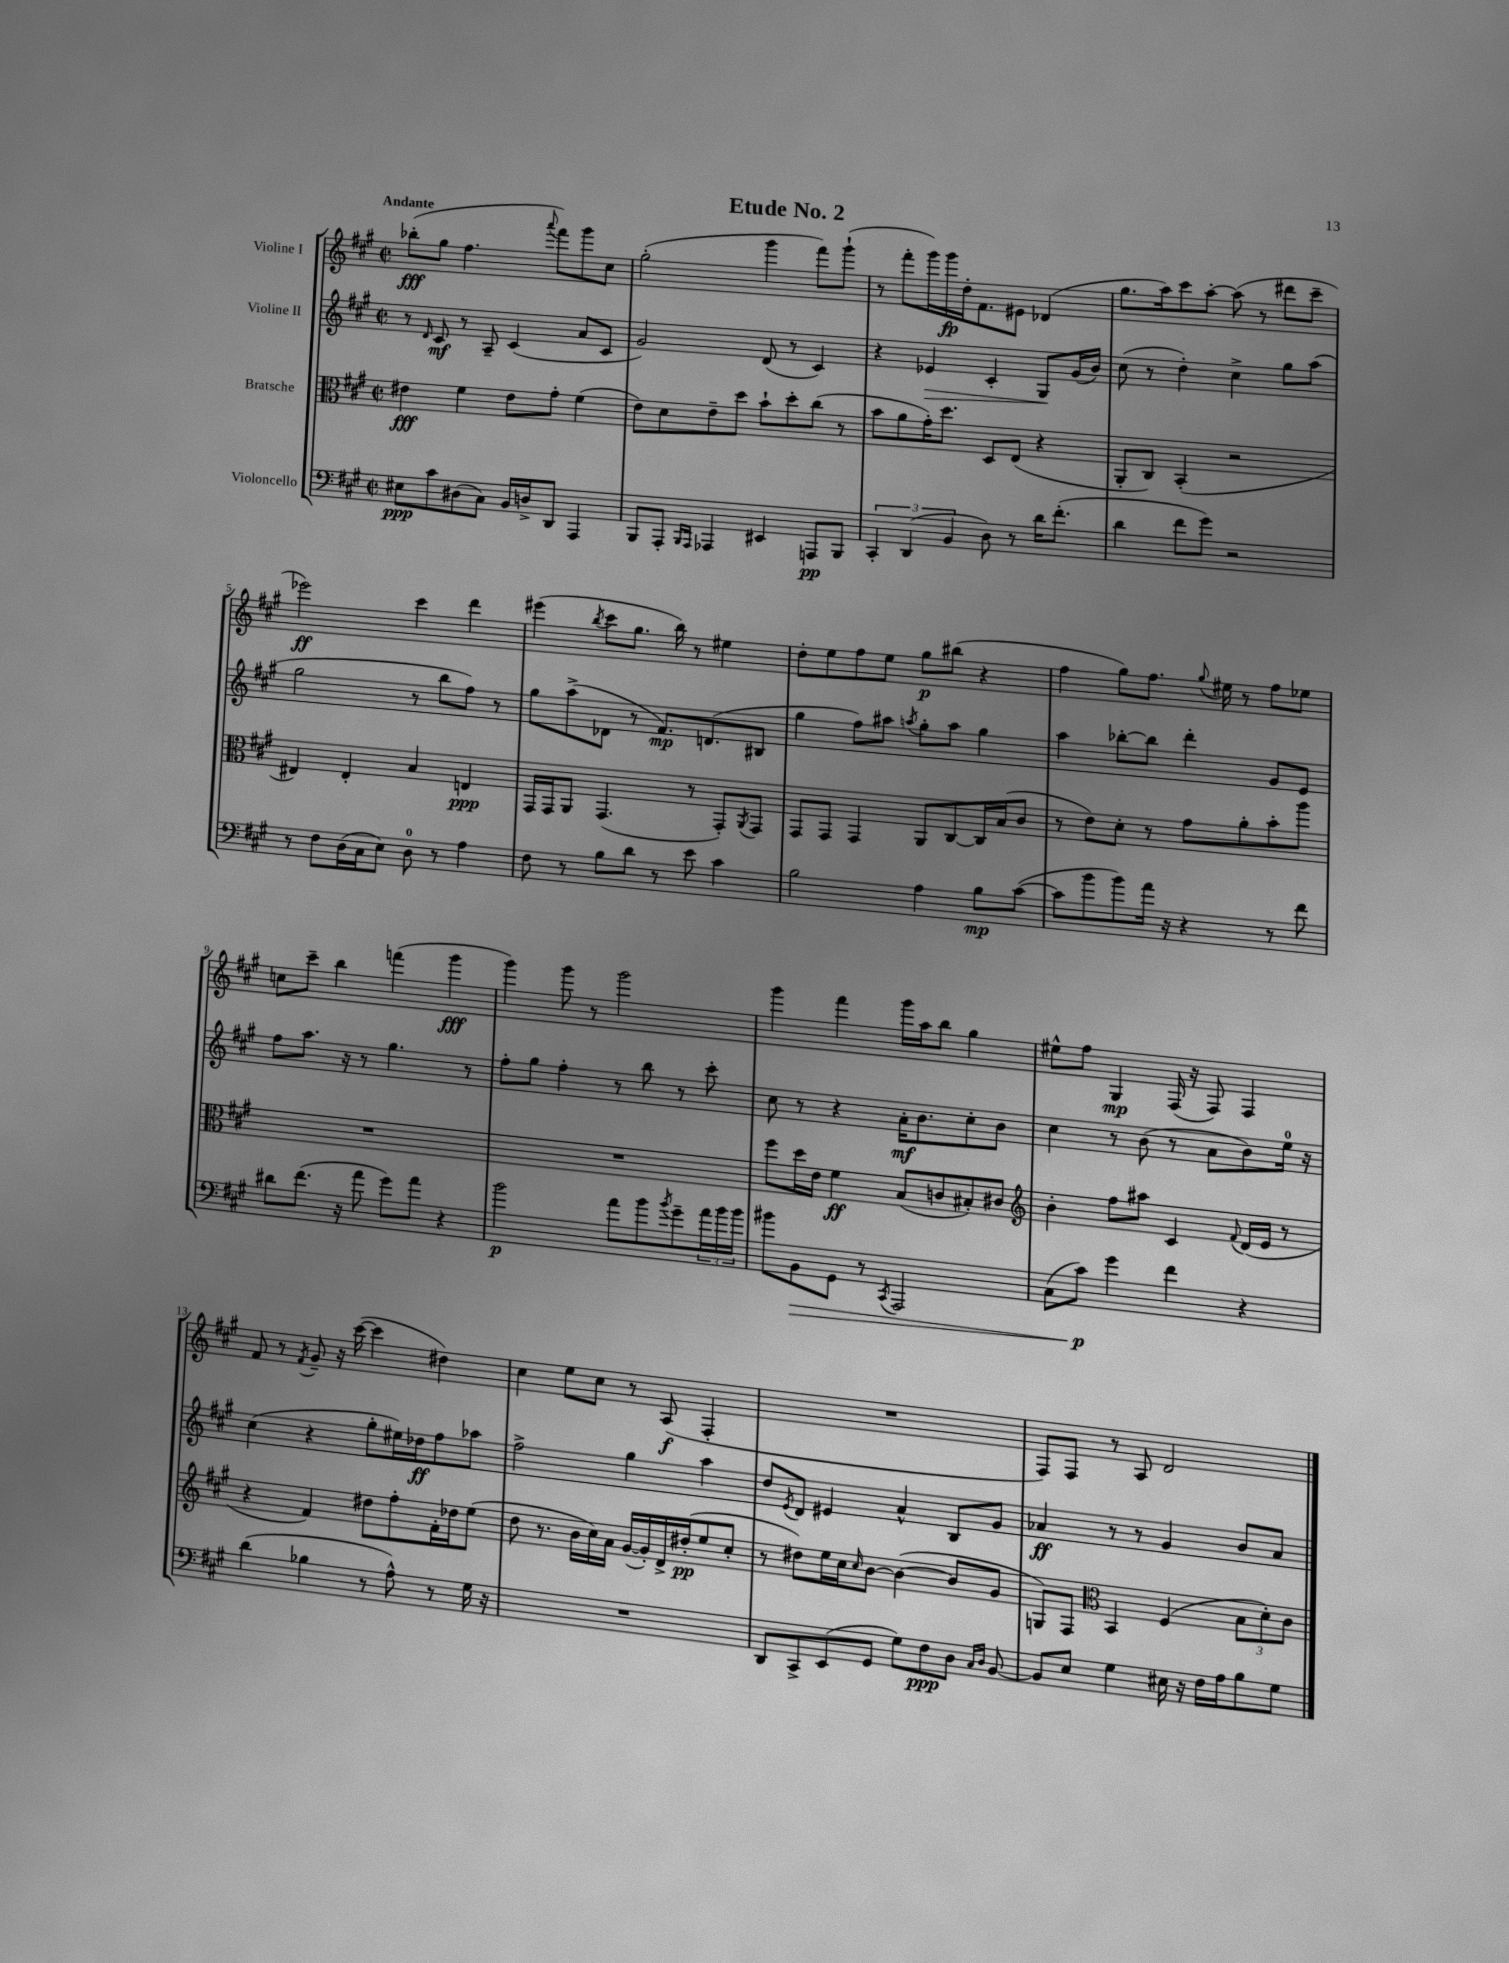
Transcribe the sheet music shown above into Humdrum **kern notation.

**kern	**dynam	**kern	**dynam	**kern	**dynam	**kern	**dynam
*part4	*part4	*part3	*part3	*part2	*part2	*part1	*part1
*staff4	*staff4	*staff3	*staff3	*staff2	*staff2	*staff1	*staff1
*I"Violoncello	*	*I"Bratsche	*	*I"Violine II	*	*I"Violine I	*
*clefF4	*	*clefC3	*	*clefG2	*	*clefG2	*
*k[f#c#g#]	*	*k[f#c#g#]	*	*k[f#c#g#]	*	*k[f#c#g#]	*
*M2/2	*	*M2/2	*	*M2/2	*	*M2/2	*
*met(c|)	*	*met(c|)	*	*met(c|)	*	*met(c|)	*
=1	=1	=1	=1	=1	=1	=1	=1
!	!	!	!	!	!	!LO:TX:a:B:t=Andante	!
8E#X\L	ppp	4e#X\	fff	8r	.	(8bb-X'\L	fff
.	.	.	.	16qqd/	.	.	.
8c#\	.	.	.	8c#/	mf	8gg#\J	.
(8D#X\	.	4f#\	.	8r	.	4.ff#\	.
8C#\J)	.	.	.	8A~/	.	.	.
16BB/LL	.	8e#\L	.	(4c#/	.	.	.
16Dn^/J	.	.	.	.	.	.	.
.	.	.	.	.	.	8qqaaa/	.
8DD/J	.	8g#'\J	.	.	.	8fff#\L)	.
4AAA/	.	(4f#\	.	8a/L	.	8ggg#\	.
.	.	.	.	8c#/J	.	8cc#\J	.
=2	=2	=2	=2	=2	=2	=2	=2
8BBB/L	.	8e\L)	.	2g#/)	.	(2gg#'\	.
8AAA'/J	.	8d\	.	.	.	.	.
16qqBBB/LL	.	.	.	.	.	.	.
16qqAAA/JJ	.	.	.	.	.	.	.
4AAA-X/	.	8e~\	.	.	.	.	.
.	.	8dd\J	.	.	.	.	.
4EE#X/	.	8b`\L	.	(8d/	.	4ggg#\	.
.	.	8dd'\	.	8r	.	.	.
8AAAn/L	pp	(8cc#\J	.	4c#/)	.	8fff#\L)	.
8BBB/J	.	8r	.	.	.	(8ggg#`\J	.
=3	=3	=3	=3	=3	=3	=3	=3
6CC#'/	.	8b\L	.	4r	.	8r	.
.	.	8a\	.	.	.	8fff#'\L	.
(6DD/	.	.	.	.	.	.	.
!	!	!	!	!	!LO:HP:b	!	!
.	.	16g#'\K)	.	4e-X/	>	16ggg#\L)	.
.	.	8.dd\J	.	.	.	16ggg#\	fp
6BB/	.	.	.	.	.	.	.
.	.	.	.	.	.	16dd'\J	.
.	.	.	.	.	.	8.f#\	.
8D\)	.	8D/L	.	4c#'/	.	.	.
8r	.	(8E/J	.	.	.	8e#X\J	.
16d\KL	.	4r	.	8G#/L	.	(4d-X/	.
(8.f#'\J	.	.	.	.	.	.	.
.	.	.	.	(16g#/L	]	.	.
.	.	.	.	16b/JJ)	.	.	.
=4	=4	=4	=4	=4	=4	=4	=4
4d\	.	8AA'/L	.	(8cc#\	.	8.gg#\L	.
.	.	8C#/J)	.	8r	.	.	.
.	.	.	.	.	.	16aa\k)	.
8f#\L	.	(4BB'/	.	4dd'\)	.	8ccc#\	.
8g#\J)	.	.	.	.	.	[8aa'\J	.
2r	.	2r	.	4cc#^\	.	(8aa\]	.
.	.	.	.	.	.	8r	.
.	.	.	.	8gg#\L	.	8ddd#X\L	.
.	.	.	.	(8aa\J	.	8ccc#~\J	.
!!LO:LB:g=z
=5	=5	=5	=5	=5	=5	=5	=5
8r	.	4E#X/)	.	2gg#\	.	2eee-X\)	ff
8F#\L	.	.	.	.	.	.	.
(16D\L	.	4E#'/	.	.	.	.	.
16C#\J	.	.	.	.	.	.	.
8E\J)	.	.	.	.	.	.	.
8D\	.	4B/	.	8r	.	4ccc#\	.
8r	.	.	.	8bb\L	.	.	.
4A\	.	4En/	ppp	8ff#\J)	.	4ddd\	.
.	.	.	.	8r	.	.	.
=6	=6	=6	=6	=6	=6	=6	=6
8F#\	.	16GG#/LL	.	8gg#\L	.	(4eee#X\	.
.	.	16GG#/J	.	.	.	.	.
8r	.	8AA/J	.	(8aa^\	.	.	.
.	.	.	.	.	.	8qbb/	.
8B\L	.	(4.GG#/	.	8d-X\J	.	8ccc#\L	.
8d\J	.	.	.	8r	.	8.gg#\J	.
8r	.	.	.	8.f#/L)	mp	.	.
.	.	.	.	.	.	16bb\)	.
8e\	.	8r	.	.	.	8r	.
.	.	.	.	(8.dn/	.	.	.
4c#\	.	8GG#'/L)	.	.	.	4ee#X\	.
.	.	8qAA/	.	.	.	.	.
.	.	8GG#/J	.	8B#X/J	.	.	.
=7	=7	=7	=7	=7	=7	=7	=7
2B\	.	8GG#/L	.	4gg#\	.	8dd'\L	.
.	.	8GG#/J	.	.	.	8ee\	.
.	.	4GG#/	.	8ff#\L)	.	8ff#\	.
.	.	.	.	8aa#X\J	.	8ee\J	.
.	.	.	.	8qaan/	.	.	.
4A\	.	8AA/L	.	8gg#'\L	.	8gg#\L	p
.	.	[8C#/	.	8aa\J	.	(8bb#X\J	.
8B\L	mp	16C#/L]	.	4gg#\	.	4r	.
.	.	(16B/J	.	.	.	.	.
([8c#\J	.	8c#/J	.	.	.	.	.
=8	=8	=8	=8	=8	=8	=8	=8
8c#\L]	.	8r	.	4aa\	.	4ff#\	.
8b\	.	8e\L)	.	.	.	.	.
8b\)	.	8d'\J	.	[8bb-X'\L	.	8gg#\L)	.
16a\Jk	.	8r	.	8bb-\J]	.	8.ff#\J	.
16r	.	.	.	.	.	.	.
4r	.	8g#\L	.	4ddd'\	.	.	.
.	.	.	.	.	.	8qqgg#/	.
.	.	.	.	.	.	16ee#X\	.
.	.	8a'\	.	.	.	8r	.
8r	.	8b'\	.	8g#/L	.	8ff#\L	.
8f#\	.	8aa\J	.	8e/J	.	8ee-X\J	.
!!LO:LB:g=z
=9	=9	=9	=9	=9	=9	=9	=9
8d#X\L	.	1r	.	8ff#\L	.	8ccn\L	.
(8.f#\J	.	.	.	8.aa\J	.	8ccc#~\J	.
.	.	.	.	.	.	4bb\	.
16r	.	.	.	16r	.	.	.
8a\	.	.	.	8r	.	.	.
8g#\L)	.	.	.	4.gg#\	.	(4fffn\	.
8a\J	.	.	.	.	.	.	.
4r	.	.	.	.	.	4ggg#\	fff
.	.	.	.	8r	.	.	.
=10	=10	=10	=10	=10	=10	=10	=10
2b\	p	1r	.	8ff#'\L	.	4ggg#\)	.
.	.	.	.	8gg#\J	.	.	.
.	.	.	.	4ff#'\	.	8ggg#\	.
.	.	.	.	.	.	8r	.
8a\L	.	.	.	8r	.	2ggg#\	.
8b\	.	.	.	8bb\	.	.	.
8qb/	.	.	.	.	.	.	.
8g#~\	.	.	.	8r	.	.	.
24a\L	.	.	.	8ccc#'\	.	.	.
24b\	.	.	.	.	.	.	.
24b\JJ	.	.	.	.	.	.	.
=11	=11	=11	=11	=11	=11	=11	=11
8b#X\L	.	8ff#\L	.	8cc#\	.	4ggg#\	.
!	!LO:HP:b	!	!	!	!	!	!
8BB\	>	16dd\L	.	8r	.	.	.
.	.	16e\JJ	.	.	.	.	.
8GG#\J	.	4f#\	ff	4r	.	4fff#\	.
8r	.	.	.	.	.	.	.
8qCC#/	.	.	.	.	.	.	.
2AAA/	.	(8B/L	.	16a'\KL	mf	16ggg#\LL	.
.	.	.	.	8.b\	.	16aa\J	.
.	.	8cn/	.	.	.	8bb\J	.
.	.	8B#X'/)	.	8cc#'\	.	4gg#\	.
.	.	8c#X/J	.	8b\J	.	.	.
=12	=12	=12	=12	=12	=12	=12	=12
*	*	*clefG2	*	*	*	*	*
(8C#\L	.	4b'\	.	4cc#\	.	8ee#X^^\L	.
8c#\J)	p	.	.	.	.	8ff#\J	.
4g#\	]	8ff#\L	.	8r	.	4G#/	mp
.	.	8aa#X\J	.	(8b\	.	.	.
4f#\	.	4c#/	.	8r	.	(16F#/	.
.	.	.	.	.	.	16r	.
.	.	.	.	8a\L	.	8F#/)	.
.	.	8qqf#/	.	.	.	.	.
4r	.	(16d/LL	.	8b\)	.	4F#/	.
.	.	16e/JJ	.	.	.	.	.
.	.	8r	.	16ee\Jk	.	.	.
.	.	.	.	16r	.	.	.
!!LO:LB:g=z
=13	=13	=13	=13	=13	=13	=13	=13
(4d\	.	4r	.	(4cc#\	.	8f#/	.
.	.	.	.	.	.	8r	.
.	.	.	.	.	.	8qf#/	.
4B-X\	.	4f#/)	.	4r	.	8g#~/	.
.	.	.	.	.	.	16r	.
.	.	.	.	.	.	([16ccc#\	.
8r	.	8dd#X\L	.	8gg#'\L	.	4ccc#\]	.
8A^^\)	.	8ff#'\	.	16ee#X\L)	.	.	.
.	.	.	.	16dd-X\J	ff	.	.
8r	.	16f#'\L	.	8ff#\	.	4dd#X\)	.
.	.	16dd-X\J	.	.	.	.	.
16G#\	.	(8ee\J	.	8aa-X\J	.	.	.
16r	.	.	.	.	.	.	.
=14	=14	=14	=14	=14	=14	=14	=14
1r	.	8dd\	.	2ff#^\	.	4cc#\	.
.	.	8.r	.	.	.	.	.
.	.	.	.	.	.	8ee\L	.
.	.	16b\LL	.	.	.	.	.
.	.	16cc#\)	.	.	.	8cc#\J	.
.	.	16a\JJ	.	.	.	.	.
.	.	([16g#/LL	.	4gg#\	.	8r	.
.	.	16g#'/])	.	.	.	.	.
.	.	16d^/	.	.	.	(8A/	f
.	.	(16dd#X'/J	pp	.	.	.	.
.	.	8ee/	.	4aa\	.	4F#'/	.
.	.	8cc#'/J	.	.	.	.	.
=15	=15	=15	=15	=15	=15	=15	=15
8DD/L	.	8r	.	8dd/L	.	1r	.
.	.	.	.	8qe/	.	.	.
8CC#^/	.	8dd#X\L)	.	8d/J	.	.	.
(8EE/	.	16ee\L	.	4e#X/	.	.	.
.	.	16cc#\J	.	.	.	.	.
.	.	16qqcc#/	.	.	.	.	.
8GG#/J	.	[8b\J	.	.	.	.	.
8G#\L)	.	(4b\_	.	4a^^/	.	.	.
8F#\	ppp	.	.	.	.	.	.
8D\J	.	8b/L]	.	8B/L	.	.	.
16qqC#/LL	.	.	.	.	.	.	.
16qqD/JJ	.	.	.	.	.	.	.
[8BB/	.	8g#/J	.	8g#/J	.	.	.
=16	=16	=16	=16	=16	=16	=16	=16
8BB/L]	.	8Gn/L)	.	4a-X/	ff	8F#/L)	.
8E/J	.	8F#/J	.	.	.	8F#/J	.
*	*	*clefC3	*	*	*	*	*
4G#\	.	4BB/	.	8r	.	8r	.
.	.	.	.	8r	.	8A/	.
16E#X\	.	(4F#/	.	4g#/	.	2d/	.
16r	.	.	.	.	.	.	.
16F#\LL	.	.	.	.	.	.	.
16A\J	.	.	.	.	.	.	.
8B\	.	12B\L	.	8b/L	.	.	.
.	.	12d'\)	.	.	.	.	.
8G#\J	.	.	.	8a-/J	.	.	.
.	.	12c#\J	.	.	.	.	.
==	==	==	==	==	==	==	==
*-	*-	*-	*-	*-	*-	*-	*-
